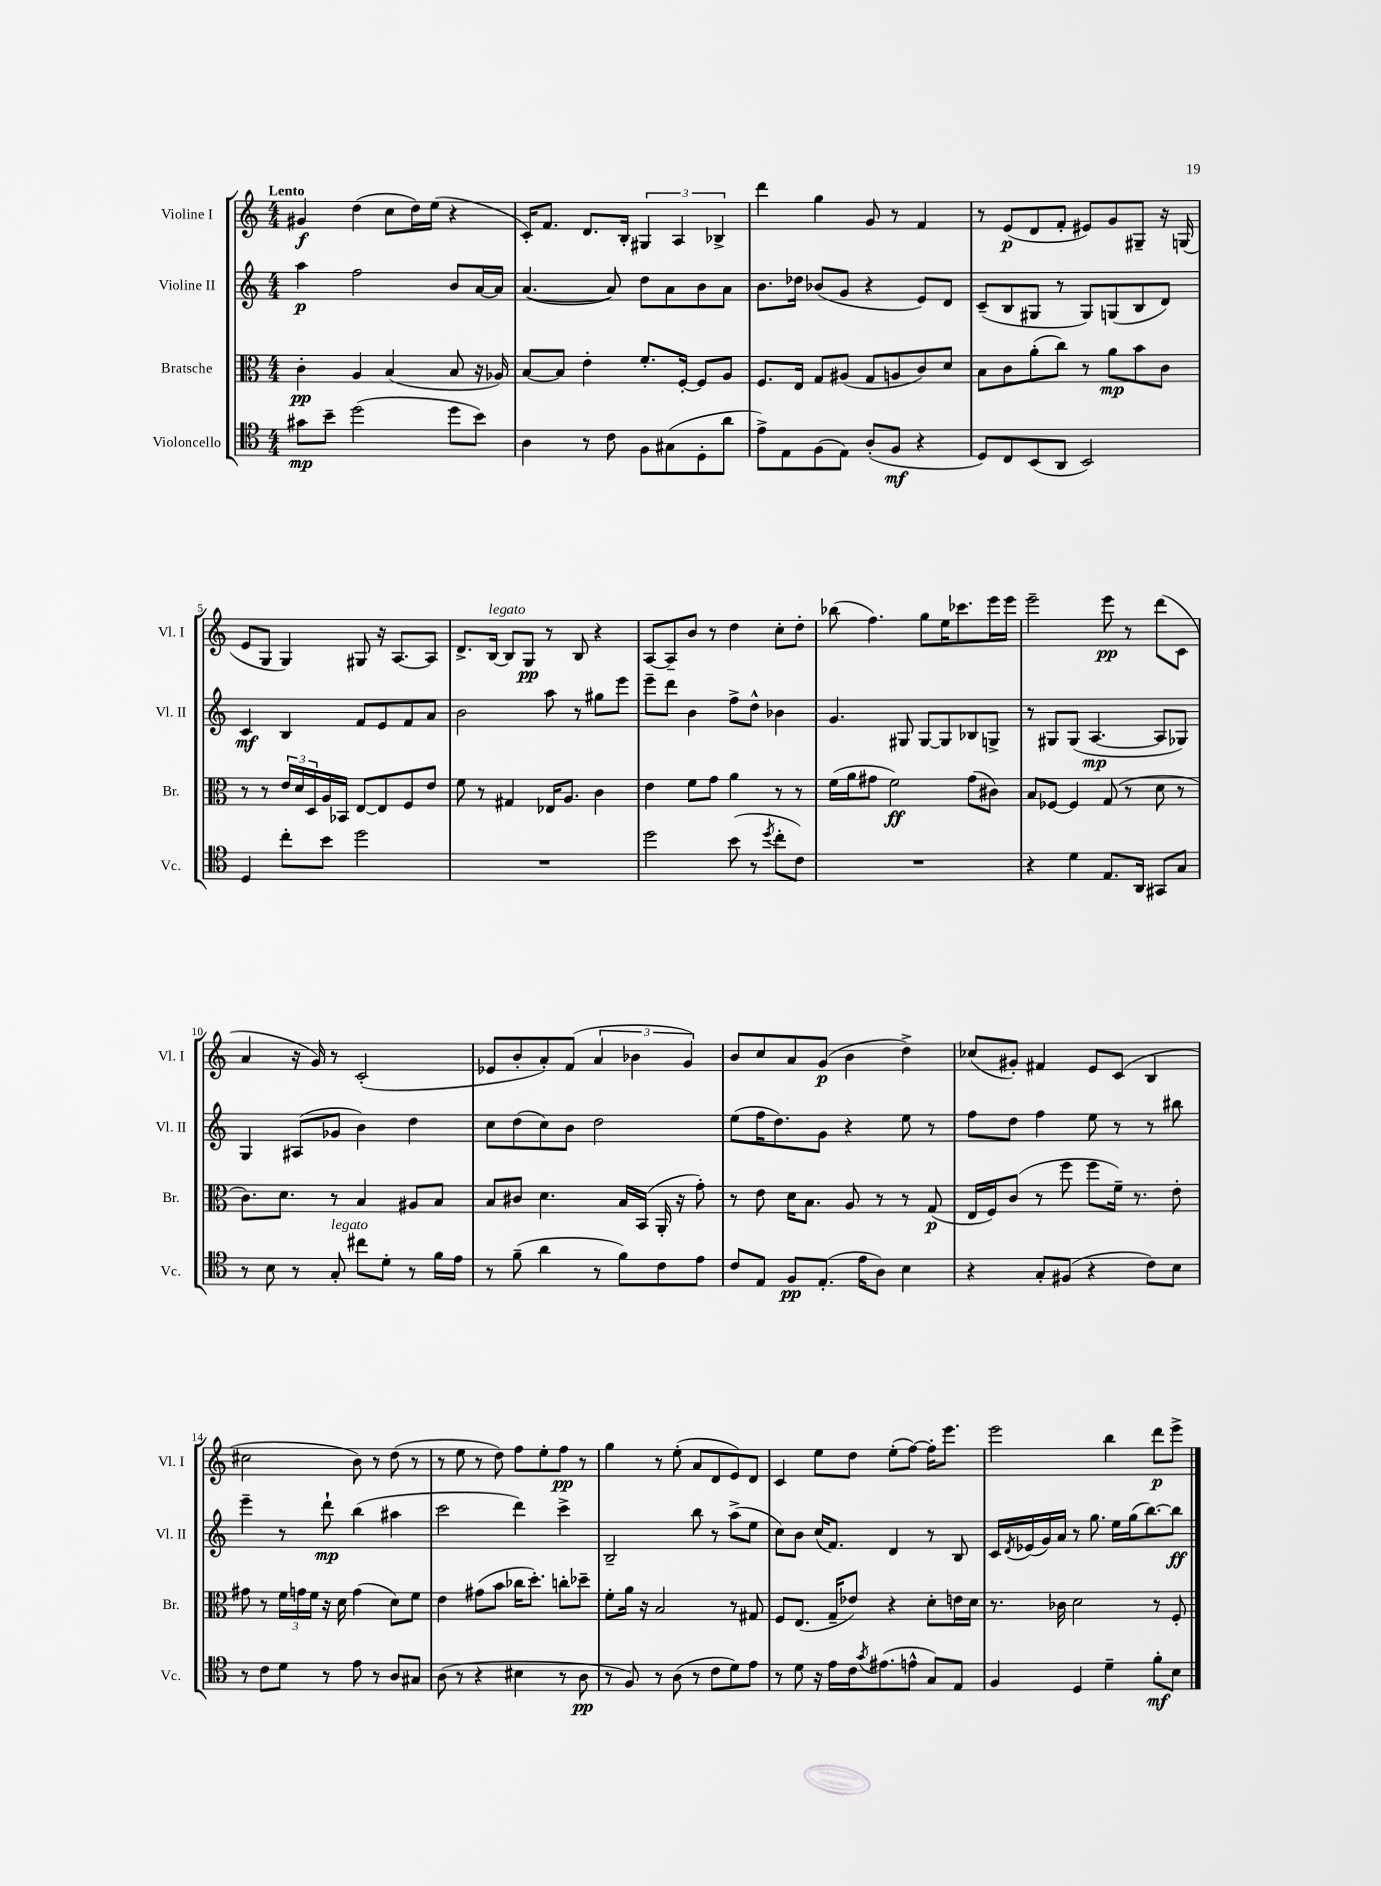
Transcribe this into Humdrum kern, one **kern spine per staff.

**kern	**dynam	**kern	**dynam	**kern	**dynam	**kern	**dynam
*part4	*part4	*part3	*part3	*part2	*part2	*part1	*part1
*staff4	*staff4	*staff3	*staff3	*staff2	*staff2	*staff1	*staff1
*I"Violoncello	*	*I"Bratsche	*	*I"Violine II	*	*I"Violine I	*
*I'Vc.	*	*I'Br.	*	*I'Vl. II	*	*I'Vl. I	*
*clefC4	*	*clefC3	*	*clefG2	*	*clefG2	*
*k[]	*	*k[]	*	*k[]	*	*k[]	*
*M4/4	*	*M4/4	*	*M4/4	*	*M4/4	*
=1	=1	=1	=1	=1	=1	=1	=1
!	!	!	!	!	!	!LO:TX:a:B:t=Lento	!
8g#X\L	mp	4c'\	pp	4aa\	p	4g#X/	f
8b~\J	.	.	.	.	.	.	.
(2dd\	.	4A/	.	2ff\	.	(4dd\	.
.	.	(4B/	.	.	.	8cc\L	.
.	.	.	.	.	.	16dd\L)	.
.	.	.	.	.	.	(16ee\JJ	.
8dd\L	.	8B/	.	8b/L	.	4r	.
8b\J)	.	16r	.	[16a/L	.	.	.
.	.	16A-X/)	.	16a/JJ]	.	.	.
=2	=2	=2	=2	=2	=2	=2	=2
4A\	.	[8B/L	.	([4.a/	.	16c'/KL)	.
.	.	.	.	.	.	8.f/J	.
.	.	8B/J]	.	.	.	.	.
8r	.	4e'\	.	.	.	8.d/L	.
8c\	.	.	.	8a/])	.	.	.
.	.	.	.	.	.	16B'/Jk	.
8F\L	.	8.f'/L	.	8dd\L	.	6G#X/	.
(8G#X\	.	.	.	8a\	.	.	.
.	.	.	.	.	.	6A/	.
.	.	[16F'/Jk	.	.	.	.	.
8D'\	.	8F/L]	.	8b\	.	.	.
.	.	.	.	.	.	6B-X^/	.
8a\J	.	8A/J	.	8a\J	.	.	.
=3	=3	=3	=3	=3	=3	=3	=3
8e^\L)	.	8.F/L	.	8.b\L	.	4ddd\	.
8E\	.	.	.	.	.	.	.
.	.	16E/Jk	.	16dd-X\Jk	.	.	.
(8F\	.	8G/L	.	(8b-X/L	.	4gg\	.
8E\J)	.	(8A#X/J	.	8g/J	.	.	.
(8A'/L	.	8G/L	.	4r	.	8g/	.
8F/J	mf	8An/	.	.	.	8r	.
4r	.	8c/)	.	8e/L)	.	4f/	.
.	.	8d/J	.	8d/J	.	.	.
=4	=4	=4	=4	=4	=4	=4	=4
8D/L)	.	8B\L	.	(8c~/L	.	8r	.
8C/	.	8c\	.	8B/	.	(8e/L	p
(8BB/	.	(8a'\	.	8G#X/J	.	8d/	.
8AA/J	.	8cc\J)	.	8r	.	8f'/J	.
2BB/)	.	8r	.	8G#/L)	.	8e#X/L)	.
.	.	8a\L	mp	(8Gn/	.	8g/	.
.	.	8b\	.	8B/	.	8G#X~/J	.
.	.	8c\J	.	8d/J)	.	16r	.
.	.	.	.	.	.	(16Gn/	.
!!LO:LB:g=z
=5	=5	=5	=5	=5	=5	=5	=5
4D/	.	8r	.	4c/	mf	8e/L	.
.	.	8r	.	.	.	8G/J	.
8cc'\L	.	24e/LL	.	4B/	.	4G/)	.
.	.	24d/	.	.	.	.	.
.	.	24D/	.	.	.	.	.
8b\J	.	16A/	.	.	.	.	.
.	.	16BB-X/JJ	.	.	.	.	.
2dd\	.	[8E/L	.	8f/L	.	8G#X/	.
.	.	8E/]	.	8e/	.	16r	.
.	.	.	.	.	.	[8.A/L	.
.	.	8F/	.	8f/	.	.	.
.	.	8e/J	.	8a/J	.	8A/J]	.
=6	=6	=6	=6	=6	=6	=6	=6
1r	.	8f\	.	2b\	.	8.d^/L	.
.	.	8r	.	.	.	.	.
!	!	!	!	!	!	!LO:TX:a:i:t=legato	!
.	.	.	.	.	.	[16B/Jk	.
.	.	4G#X/	.	.	.	8B/L]	.
.	.	.	.	.	.	8G/J	pp
.	.	16E-X/KL	.	8aa\	.	8r	.
.	.	8.A/J	.	.	.	.	.
.	.	.	.	8r	.	8B/	.
.	.	4c\	.	8gg#X\L	.	4r	.
.	.	.	.	8eee\J	.	.	.
=7	=7	=7	=7	=7	=7	=7	=7
2dd\	.	4e\	.	8eee~\L	.	[8A/L	.
.	.	.	.	8ddd\J	.	8A~/]	.
.	.	8f\L	.	4b\	.	8b/J	.
.	.	8g\J	.	.	.	8r	.
(8b\	.	4a\	.	8ff^\L	.	4dd\	.
8r	.	.	.	8dd^^\J	.	.	.
8qdd/	.	.	.	.	.	.	.
8cc'\L	.	8r	.	4b-X\	.	8cc'\L	.
8c\J)	.	8r	.	.	.	8dd'\J	.
=8	=8	=8	=8	=8	=8	=8	=8
1r	.	(16f\LL	.	4.g/	.	(8bb-X\	.
.	.	16a\J	.	.	.	.	.
.	.	8g#X\J	.	.	.	4.ff\)	.
.	.	2f\)	ff	.	.	.	.
.	.	.	.	8G#X/	.	.	.
.	.	.	.	[8G#/L	.	8gg\L	.
.	.	.	.	8G#/]	.	16ee\K	.
.	.	.	.	.	.	8.ccc-X\	.
.	.	(8g#\L	.	8B-X/	.	.	.
.	.	8c#X\J)	.	8Gn^/J	.	16eee\L	.
.	.	.	.	.	.	16eee\JJ	.
=9	=9	=9	=9	=9	=9	=9	=9
4r	.	8B/L	.	8r	.	2eee~\	.
.	.	[8F-X/J	.	8G#X/L	.	.	.
4d\	.	4F-/]	.	(8G#/J	.	.	.
.	.	.	.	[4.A/	mp	.	.
8.E/L	.	(8G/	.	.	.	8eee\	pp
.	.	8r	.	.	.	8r	.
16AA/Jk	.	.	.	.	.	.	.
8GG#X/L	.	8d\	.	8A/L]	.	(8ddd\L	.
8G/J	.	8r	.	8G-X/J)	.	8c\J	.
!!LO:LB:g=z
=10	=10	=10	=10	=10	=10	=10	=10
8r	.	8.c\L)	.	4G/	.	4a/	.
8B\	.	.	.	.	.	.	.
.	.	8.d\J	.	.	.	.	.
8r	.	.	.	(8A#X/L	.	16r	.
.	.	.	.	.	.	16g/)	.
!LO:TX:a:i:t=legato	!	!	!	!	!	!	!
8G'/	.	8r	.	8g-X/J	.	8r	.
8cc#X\L	.	4B/	.	4b\)	.	(2c'/	.
8d'\J	.	.	.	.	.	.	.
8r	.	8A#X/L	.	4dd\	.	.	.
16f\LL	.	8B/J	.	.	.	.	.
16e\JJ	.	.	.	.	.	.	.
=11	=11	=11	=11	=11	=11	=11	=11
8r	.	8B/L	.	8cc\L	.	8e-X/L	.
(8f~\	.	8c#X/J	.	(8dd\	.	8b'/	.
4a\	.	4.d\	.	8cc\)	.	8a'/)	.
.	.	.	.	8b\J	.	(8f/J	.
8r	.	.	.	2dd\	.	6a/	.
8f\L)	.	16B/LL	.	.	.	.	.
.	.	.	.	.	.	6b-X\	.
.	.	(16BB/JJ	.	.	.	.	.
8c\	.	16AA'/	.	.	.	.	.
.	.	16r	.	.	.	.	.
.	.	.	.	.	.	6g/)	.
8e\J	.	8g'\)	.	.	.	.	.
=12	=12	=12	=12	=12	=12	=12	=12
8c/L	.	8r	.	(8ee\L	.	8b/L	.
8E/J	.	8e\	.	16ff\K	.	8cc/	.
.	.	.	.	8.dd\)	.	.	.
8F/L	pp	16d\KL	.	.	.	8a/	.
.	.	8.B\J	.	.	.	.	.
(8.E'/J	.	.	.	8g\J	.	(8g/J	p
.	.	8A/	.	4r	.	4b\	.
16e\KL	.	.	.	.	.	.	.
8A\J)	.	8r	.	.	.	.	.
4B\	.	8r	.	8ee\	.	4dd^\)	.
.	.	(8G/	p	8r	.	.	.
=13	=13	=13	=13	=13	=13	=13	=13
4r	.	16E/LL	.	8ff\L	.	(8cc-X/L	.
.	.	16F/J)	.	.	.	.	.
.	.	(8c/J	.	8dd\J	.	8g#X'/J)	.
8G'/L	.	8r	.	4ff\	.	4f#X/	.
(8F#X/J	.	8ff\	.	.	.	.	.
4r	.	8ff\L	.	8ee\	.	8e/L	.
.	.	16f~\Jk)	.	8r	.	(8c/J	.
.	.	8.r	.	.	.	.	.
8c\L)	.	.	.	8r	.	4B/	.
8B\J	.	8e'\	.	8bb#X\	.	.	.
!!LO:LB:g=z
=14	=14	=14	=14	=14	=14	=14	=14
8r	.	8g#X\	.	4eee~\	.	2cc#X\	.
8c\L	.	8r	.	.	.	.	.
8d\J	.	24f\LL	.	8r	.	.	.
.	.	24gn\	.	.	.	.	.
.	.	24f\JJ	.	.	.	.	.
8r	.	16r	.	8ddd`\	mp	.	.
.	.	16d\	.	.	.	.	.
8e\	.	(4g\	.	(4bb\	.	8b\)	.
8r	.	.	.	.	.	8r	.
8A/L	.	8d\L)	.	4aa#X\	.	(8dd\	.
8G#X/J	.	8f\J	.	.	.	8r	.
=15	=15	=15	=15	=15	=15	=15	=15
(8A\	.	4e\	.	2ccc\	.	8r	.
8r	.	.	.	.	.	8ee\	.
4r	.	(8g#X\L	.	.	.	8r	.
.	.	8b\J	.	.	.	8dd\)	.
4B#X\	.	16cc-X\KL	.	4ddd\)	.	8ff\L	.
.	.	8.dd'\J)	.	.	.	.	.
.	.	.	.	.	.	8ee'\	.
8r	.	8ccn'\L	.	4ccc^\	.	8ff\J	pp
8A\	pp	8dd-X~\J	.	.	.	8r	.
=16	=16	=16	=16	=16	=16	=16	=16
8r	.	8f'\L	.	2B~/	.	4gg\	.
8F/)	.	16a\Jk	.	.	.	.	.
.	.	16r	.	.	.	.	.
8r	.	2B/	.	.	.	8r	.
(8A\	.	.	.	.	.	(8ee'\	.
8r	.	.	.	8bb\	.	8a/L	.
8c\L	.	.	.	8r	.	8d/	.
8d\)	.	8r	.	(8aa^\L	.	8e/)	.
8e\J	.	8G#X/	.	8ee\J	.	8d/J	.
=17	=17	=17	=17	=17	=17	=17	=17
8r	.	8F/L	.	8cc\L)	.	4c/	.
8d\	.	(8.E/J	.	8b\J	.	.	.
16r	.	.	.	(16cc/KL	.	8ee\L	.
16e\LL	.	16G~/KL	.	8.f/J)	.	.	.
16c\J	.	8e-X/J)	.	.	.	8dd\J	.
8qg/	.	.	.	.	.	.	.
(8.e#X\	.	.	.	.	.	.	.
.	.	4r	.	4d/	.	(8ee'\L	.
8en^^\J	.	.	.	.	.	[8ff\J)	.
8G/L)	.	8d'\L	.	8r	.	16ff'\KL]	.
.	.	.	.	.	.	8.eee\J	.
8E/J	.	16en\L	.	8B/	.	.	.
.	.	16d\JJ	.	.	.	.	.
=18	=18	=18	=18	=18	=18	=18	=18
4F/	.	8.r	.	16c/LL	.	2eee\	.
.	.	.	.	8qd/	.	.	.
.	.	.	.	(16e-X/	.	.	.
.	.	.	.	16g/)	.	.	.
.	.	16c-X\	.	16a/JJ	.	.	.
4D/	.	2d\	.	8r	.	.	.
.	.	.	.	8.gg\	.	.	.
4d~\	.	.	.	.	.	4bb\	.
.	.	.	.	16ee\LL	.	.	.
.	.	.	.	(16gg\J	.	.	.
.	.	.	.	[8.bb\)	.	.	.
8f'\L	mf	8r	.	.	.	8ddd\L	p
8B\J	.	8F'/	.	8bb\J]	ff	8eee^\J	.
==	==	==	==	==	==	==	==
*-	*-	*-	*-	*-	*-	*-	*-
